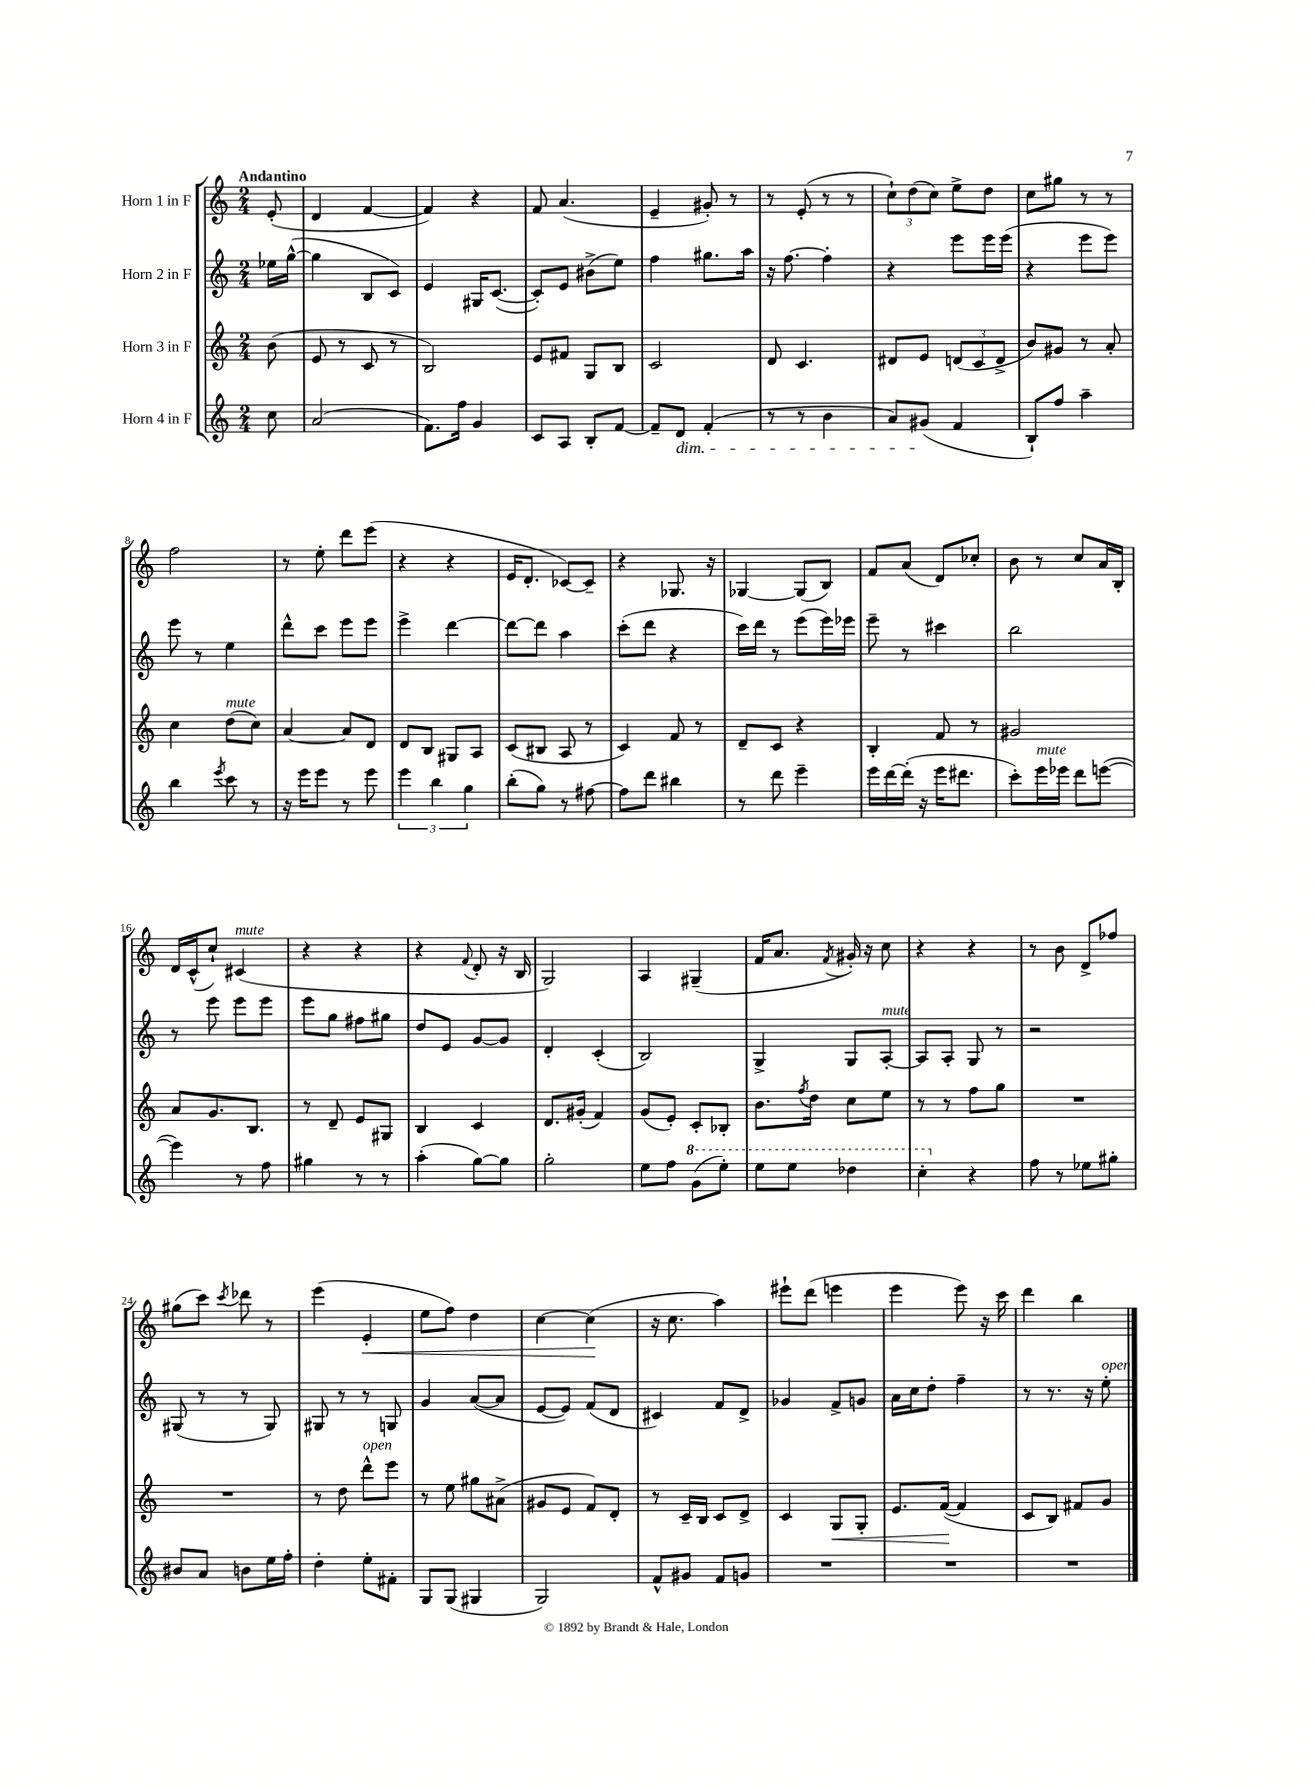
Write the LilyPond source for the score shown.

<<
\new StaffGroup <<
\new Staff = "s0" \with { instrumentName = "Horn 1 in F" } {
    \clef treble \key c \major \numericTimeSignature \time 2/4 \partial 8 \tempo "Andantino"
    e'8-.( |
    d'4 f'4~ |
    f'4) r4 |
    f'8 a'4.( |
    e'4-- gis'8-.) r8 |
    r8 e'8-.( r8 r8 |
    \tuplet 3/2 { c''8-!) d''8( c''8) } e''8-> d''8 |
    c''8 gis''8 r8 r8 |
    f''2 |
    r8 e''8-. d'''8 e'''8( |
    r4 r4 |
    e'16 d'8.-. ces'8~) ces'8-- |
    r4 ges8. r16 |
    ges4~ ges8( b8) |
    f'8 a'8( d'8) ces''8-. |
    b'8 r8 c''8 a'16 b16-. |
    d'16 c'16-^( c''8-!) cis'4^\markup { \italic "mute" }( |
    r4 r4 |
    r4 \appoggiatura { f'8 } d'8-. r16 b16 |
    g2) |
    a4 gis4--( |
    f'16 a'8. \acciaccatura { f'8 } gis'16-.) r16 c''8 |
    r4 r4 |
    r8 b'8 d'8-> fes''8 |
    gis''8( c'''8) \acciaccatura { c'''8 } des'''8 r8 |
    e'''4( e'4-.\< |
    e''8 f''8) d''4 |
    c''4~ c''4\!( |
    r16 c''8. a''4) |
    eis'''8-! d'''8( e'''4 |
    e'''4 e'''8) r16 c'''16 |
    d'''4 b''4 \bar "|." |
}
\new Staff = "s1" \with { instrumentName = "Horn 2 in F" } {
    \clef treble \key c \major \numericTimeSignature \time 2/4 \partial 8
    ees''16 g''16~-^( |
    g''4 b8 c'8) |
    e'4 gis16 c'8.~( |
    c'8-.) e'8 bis'8->( e''8) |
    f''4 gis''8. a''16 |
    r16 f''8.~ f''4-. |
    r4 e'''8 e'''16 e'''16( |
    r4 e'''8 e'''8) |
    e'''8 r8 e''4 |
    d'''8-^ c'''8 e'''8 e'''8 |
    e'''4-> d'''4~ |
    d'''8~ d'''8 a''4 |
    c'''8-.( d'''8 r4 |
    c'''16) d'''16 r8 e'''8( e'''16) ees'''16 |
    e'''8-- r8 cis'''4 |
    b''2 |
    r8 e'''8 e'''8 e'''8 |
    e'''8 g''8 fis''8 gis''8 |
    d''8 e'8 g'8~ g'8 |
    d'4-. c'4-.( |
    b2) |
    g4-> g8 a8~-.^\markup { \italic "mute" } |
    a8 a8-. g8 r8 |
    r2 |
    gis8( r8 r8 gis8) |
    gis8 r8 r8 g8 |
    g'4 a'8~( a'8 |
    e'8~ e'8) f'8( d'8 |
    cis'4) f'8 d'8-> |
    ges'4 f'8-> g'8 |
    a'16 c''16 d''8-. f''4-- |
    r8 r8. r16 e''8-.^\markup { \italic "open" } \bar "|." |
}
\new Staff = "s2" \with { instrumentName = "Horn 3 in F" } {
    \clef treble \key c \major \numericTimeSignature \time 2/4 \partial 8
    b'8( |
    e'8 r8 c'8 r8 |
    b2) |
    e'8 fis'8 g8 b8 |
    c'2 |
    d'8 c'4. |
    dis'8 e'8 \tuplet 3/2 { d'8( c'8 d'8-> } |
    b'8) gis'8 r8 a'8-. |
    c''4 d''8^\markup { \italic "mute" }( c''8) |
    a'4~ a'8 d'8 |
    d'8 b8 gis8 a8 |
    c'8( bis8 a8 r8 |
    c'4) f'8 r8 |
    d'8-- c'8 r4 |
    b4-. f'8 r8 |
    gis'2 |
    a'8 g'8. b8. |
    r8 d'8-- e'8 gis8 |
    b4 c'4 |
    d'8. gis'16-.( f'4) |
    g'8( e'8-.) c'8-. bes8-. |
    b'8. \acciaccatura { f''8 } d''16 c''8 e''8 |
    r8 r8 f''8 g''8 |
    R2 |
    R2 |
    r8 d''8 d'''8-^^\markup { \italic "open" } e'''8 |
    r8 e''8 gis''8 ais'8->( |
    gis'8 e'8 f'8) d'8-. |
    r8 c'16-- b16 c'8 d'8-> |
    c'4 g8\< g8-. |
    e'8. f'16~\!( f'4 |
    c'8 b8) fis'8 g'8 \bar "|." |
}
\new Staff = "s3" \with { instrumentName = "Horn 4 in F" } {
    \clef treble \key c \major \numericTimeSignature \time 2/4 \partial 8
    c''8 |
    a'2( |
    f'8.) f''16 g'4 |
    c'8 a8 b8-. f'8~ |
    f'8-- d'8\dim f'4-.( |
    r8 r8 b'4 |
    a'8) gis'8\!( f'4 |
    b8-!) f''8 a''4-- |
    b''4 \acciaccatura { e'''8 } c'''8 r8 |
    r16 e'''16 e'''8 r8 e'''8 |
    \tuplet 3/2 { e'''4 b''4 g''4 } |
    b''8-.( g''8) r8 fis''8~ |
    fis''8 d'''8 bis''4 |
    r8 d'''8 e'''4-- |
    e'''16 d'''16~ d'''16-.( r16 e'''16 dis'''8. |
    c'''8-.) e'''16^\markup { \italic "mute" } ees'''16 d'''8 e'''8~( |
    e'''4) r8 f''8 |
    gis''4 r8 r8 |
    a''4-.( g''8~) g''8 |
    g''2-. |
    e''8 f''8 \ottava #1 g''8( e'''8-.) |
    e'''8 e'''8 des'''4 |
    c'''4-. \ottava #0 r4 |
    f''8 r8 ees''8 gis''8-. |
    bis'8 a'8 b'8 e''16 f''16-. |
    d''4-. e''8-. fis'8-. |
    g8 g8( gis4 |
    g2) |
    f'8-^ gis'8 f'8 g'8 |
    R2 |
    R2 |
    R2 \bar "|." |
}
>>
>>
